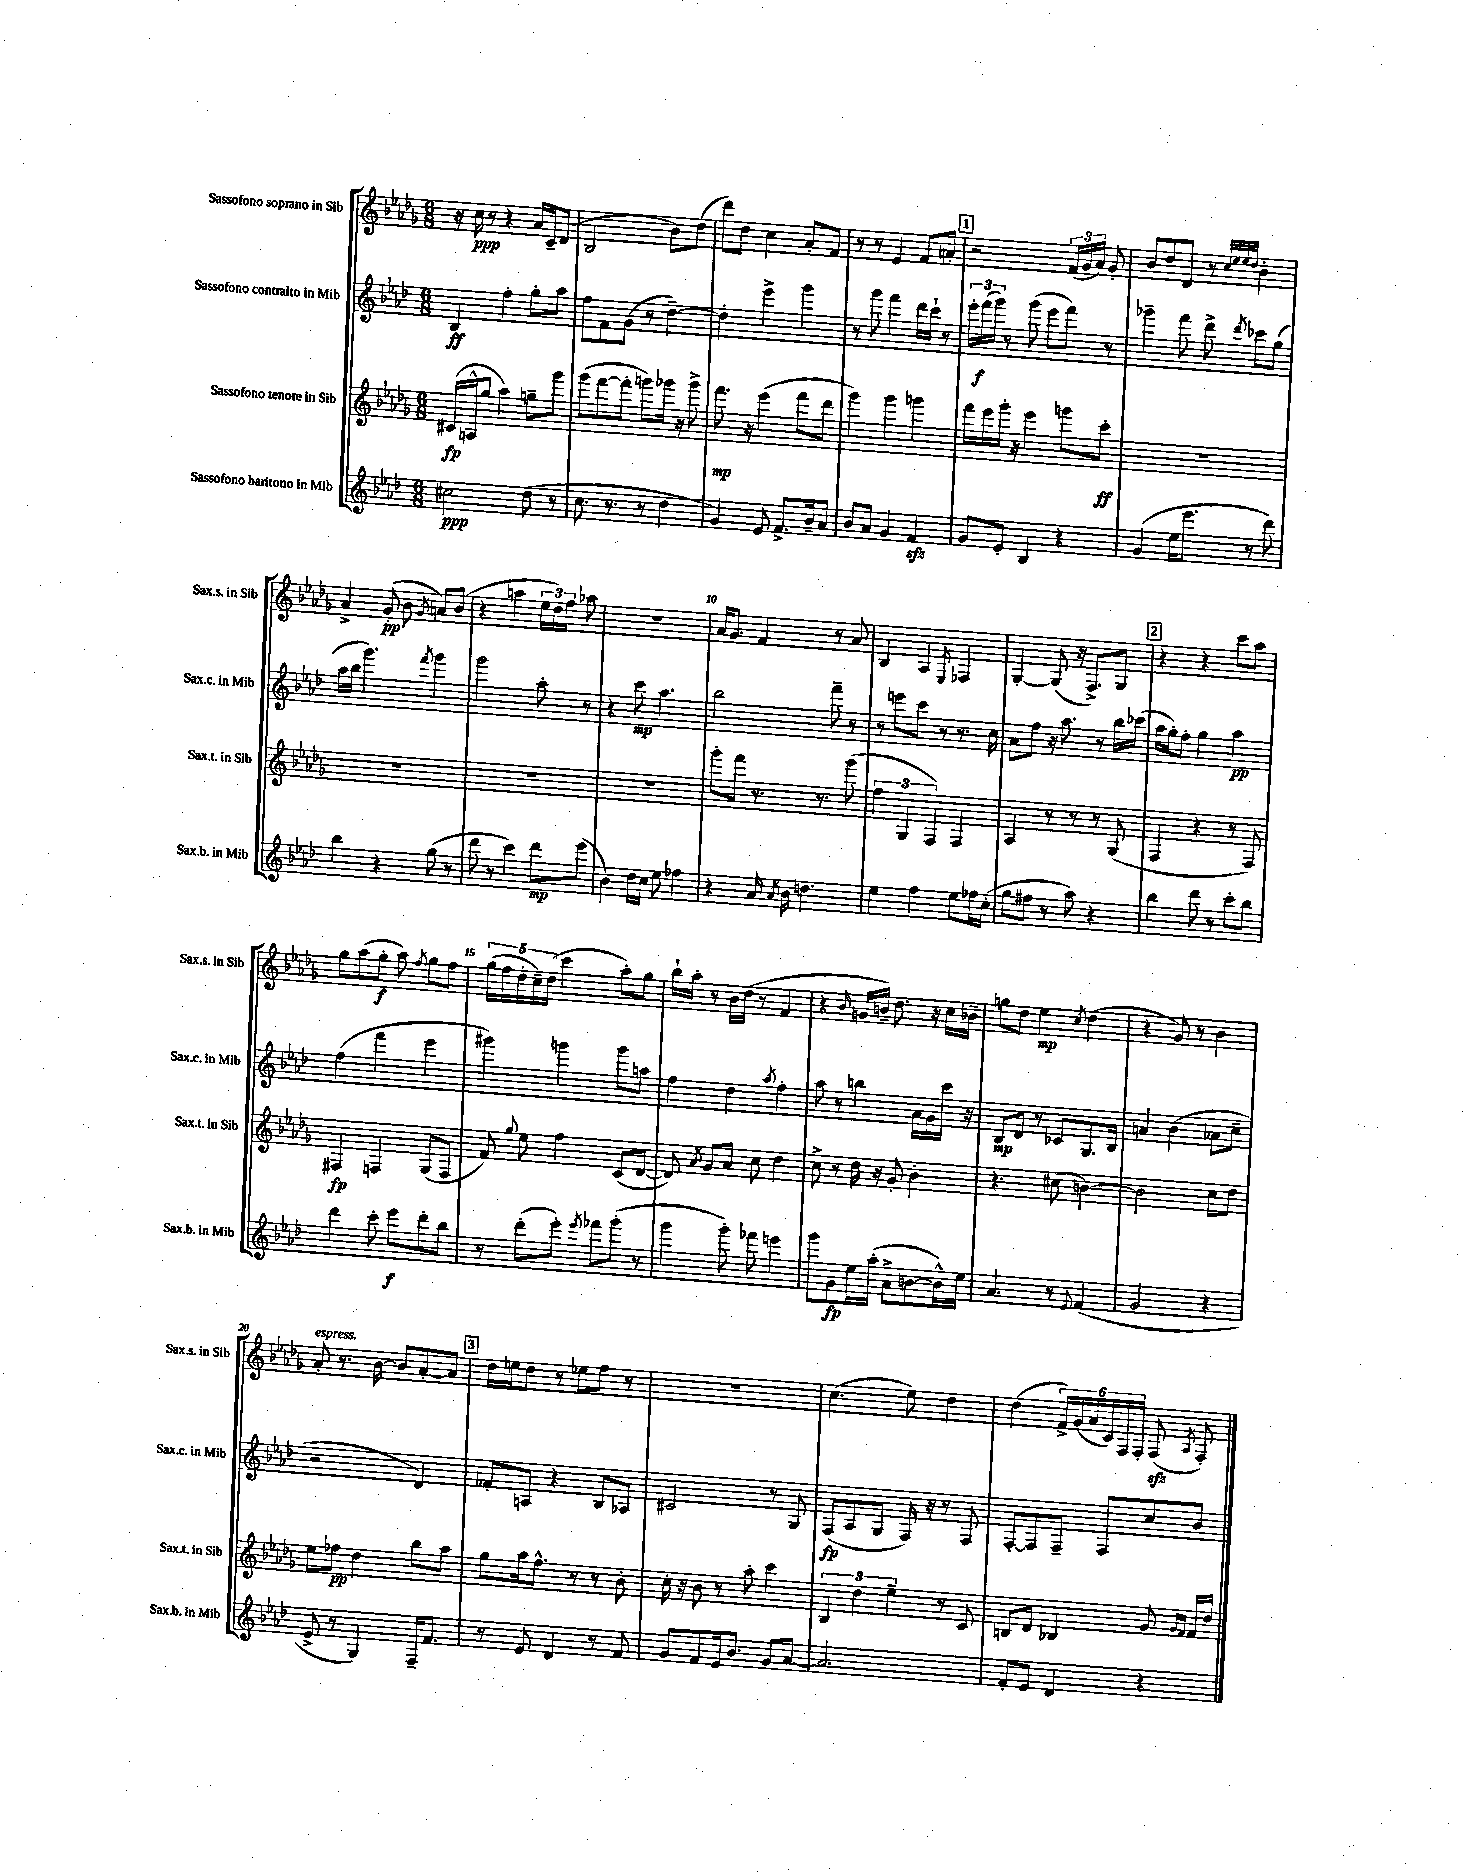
<<
\new StaffGroup <<
\new Staff = "s0" \with { instrumentName = "Sassofono soprano in Sib" shortInstrumentName = "Sax.s. in Sib" } {
    \clef treble \key des \major \numericTimeSignature \time 6/8
    \autoBeamOff r16 c''16\ppp r8 r4 aes'16[ c'16-- des'8]( |
    bes2 bes'8[) des''8]( |
    des'''8[) des''8] c''4 aes'8[-. f'8] |
    r8 r8 ees'4 f'8[ a'8]-. |
    \mark \markup { \box "1" } r2 \tuplet 3/2 { f'16[( ges'16 aes'16]) } ges'8-. |
    bes'8[ des''8 des'8] r8 \grace { c''32[ ees''32 ees''32 des''32] } bes'4-. |
    aes'4-> ges'8-.\pp( bes'8 \acciaccatura { ges'8 } a'8[) bes'8]( |
    r4 a''4 \tuplet 3/2 { ees''16[ des''16) f''16] } aes''8 |
    R2. |
    aes'16[ ges'8.] f'4 r8 aes'8 |
    bes4 aes4 \acciaccatura { ees8 } fes4 |
    ges4~-. ges8( r16 f8.[->) ges8] |
    \mark \markup { \box "2" } r4 r4 c'''8[ aes''8] |
    ges''8[ aes''8( ges''8]-.\f aes''8) \acciaccatura { f''8 } ges''8[ f''8] |
    \tuplet 5/4 { ges''16[( f''16 des''16-. c''16--) des''16]( } c'''4 aes''8[-.) ges''8] |
    bes''16[-! aes''16]-. r8 bes'16[ des''16]( r8 f'4 |
    r4 \grace { bes'16 } g'16[ b'16]--) des''8. r16 c''16[ bes'16]-- |
    g''8[ des''8] ees''4\mp \acciaccatura { c''8 } des''4( |
    r4 ges'8) r8 bes'4 |
    aes'8-.^\markup { \italic "espress." } r8. bes'16~ bes'8[ aes'8~-. aes'8] |
    \mark \markup { \box "3" } des''16[ e''16 des''8] r8 ees''8[ f''8] r8 |
    R2. |
    c''4.( ees''8) des''4 |
    des''4( \tuplet 6/4 { f'16[->) ges'16( aes'16 c'16) f16 f16]-. } f8\sfz( \acciaccatura { aes8 } f8-.) \bar "|." |
}
\new Staff = "s1" \with { instrumentName = "Sassofono contralto in Mib" shortInstrumentName = "Sax.c. in Mib" } {
    \clef treble \key aes \major \numericTimeSignature \time 6/8
    \autoBeamOff bes4\ff f''4-. g''8[-. aes''8] |
    f''8[ f'8 g'8]( r8 des''4~--) |
    des''4-. ees'''4-> g'''4 |
    r8 g'''8 f'''4 des'''16[ c'''16]-! r8 |
    \mark \markup { \box "1" } \tuplet 3/2 { ees'''16[-. f'''16\f( g'''16]) } r8 g'''8( ees'''8[ f'''8]) r8 |
    ges'''4-- f'''8 des'''8-> \acciaccatura { des'''8 } ces'''8[ g''8]( |
    aes''16[ bes''16] g'''4.) \acciaccatura { f'''8 } g'''4 |
    g'''2 aes''8-. r8 |
    r4 c'''8\mp aes''4. |
    bes''2 f'''8-- r8 |
    r8 e'''8[ c'''8] r8 r8. c''16 |
    aes'8[ f''8] r16 aes''8. r8 bes''16[ ces'''16]( |
    \mark \markup { \box "2" } aes''16[ g''16-.) f''8]-. g''4 aes''4\pp |
    f''4( f'''4 ees'''4 |
    gis'''4) g'''4 g'''8[ a''8] |
    f''4 des''4 \acciaccatura { aes''8 } f''4-. |
    aes''8 r8 b''4 aes'16[ g'16 c'''16] r16 |
    bes8[\mp des'8] r8 ces'8[ g8. bes16] |
    a'4 bes'4( aes'8[ c''8]-- |
    r2 des'4) |
    \mark \markup { \box "3" } fes'8[-. a8] r4 bes8[ aes8] |
    cis'2 r8 g8 |
    f8[\fp( aes8 g8] f16) r16 r8 f8 |
    f8[~-. f8 f8]-- f8[ c''8 bes'8] \bar "|." |
}
\new Staff = "s2" \with { instrumentName = "Sassofono tenore in Sib" shortInstrumentName = "Sax.t. in Sib" } {
    \clef treble \key des \major \numericTimeSignature \time 6/8
    \autoBeamOff cis'16[\fp( a16-^ ges''8] aes''4) g''8[-- ges'''8] |
    ges'''8[( f'''8~ f'''8]-. g'''8[) ges'''16] r16 ges'''8-> |
    f'''8.\mp r16 ees'''4( f'''8[ des'''8] |
    ges'''4) ges'''4 g'''4 |
    \mark \markup { \box "1" } f'''16[ ees'''16 ges'''16]-. r16 ees'''4 g'''8[ c'''8]-.\ff |
    R2. |
    R2. |
    R2. |
    R2. |
    ges'''8[-. f'''8] r8. r8. ges'''8( |
    \tuplet 3/2 { f''4 ges4 f4) } f4 |
    aes4 r8 r8 r8 ges8( |
    \mark \markup { \box "2" } f4 r4 r8 f8) |
    fis4\fp f4 ges8[( f8] |
    f'8) \appoggiatura { ges''8 } ees''8 f''4 c'8[( des'8]~ |
    des'8) \acciaccatura { aes'8 } ges'8[ aes'8] c''8 des''4 |
    c''8-> r8 des''16 r16 ges'8-. bes'4-. |
    r4. cis''8( b'4~) |
    b'2 c''8[ des''8] |
    ees''8[ fes''8]\pp des''4 bes''8[ aes''8] |
    \mark \markup { \box "3" } ges''8[ aes''16 f''8.]-^ r8 r8 bes'8-. |
    c''16-. r16 bes'8 r8 aes''8-. c'''4 |
    \tuplet 3/2 { bes4 des''4 ees''4-- } r8 c'8 |
    b8[ des'8] bes4 ges'8 \grace { ges'16[ f'16] } f'16[ des''16] \bar "|." |
}
\new Staff = "s3" \with { instrumentName = "Sassofono baritono in Mib" shortInstrumentName = "Sax.b. in Mib" } {
    \clef treble \key aes \major \numericTimeSignature \time 6/8
    \autoBeamOff cis''2\ppp des''8( r8 |
    c''8. r8. r8 des''4 |
    g'4) ees'8 f'8.[-> bes'16-- aes'8] |
    bes'8[ aes'8] g'4 f'4\sfz |
    \mark \markup { \box "1" } g'8[ ees'8]-. bes4 r4 |
    g'4( ees''16[ ees'''8.] r8 des'''8) |
    bes''4 r4 g''8( r8 |
    des'''8 r8 c'''4) des'''8[\mp ees'''8]( |
    bes'4) des''16[ c''16] ees''8 fes''4 |
    r4 aes'16 \acciaccatura { aes'8 } bes'16 d''4. |
    ees''4 f''4 ees''8[ fes''16 c''16]-.( |
    g''8[ fis''8] r8 aes''8) r4 |
    \mark \markup { \box "2" } bes''4 des'''8 r8 c'''8[-. bes''8] |
    des'''4 c'''8-. ees'''8[\f des'''8-. bes''8] |
    r8 des'''8[-.( ees'''8]-.) \acciaccatura { ees'''8 } fes'''8[ g'''8]-.( r8 |
    g'''4 g'''8-.) fes'''8 e'''4 |
    g'''8[ g'8\fp ees''16 aes''16]-.( aes'8[-> b'8~ b'16-^) ees''16] |
    aes'4. r8 \appoggiatura { ees'8 } f'4( |
    g'2 r4 |
    ees'8-> r8 g4) f16[-- f'8.] |
    \mark \markup { \box "3" } r8 ees'8 des'4 r8 f'8 |
    g'8[ f'8 ees'16 bes'8.] g'8[ aes'8]~ |
    aes'2. |
    f'8[-. ees'8] des'4 r4 \bar "|." |
}
>>
>>
\layout { \context { \Score \override BarNumber.break-visibility = ##(#f #t #t) barNumberVisibility = #(every-nth-bar-number-visible 5) } }
